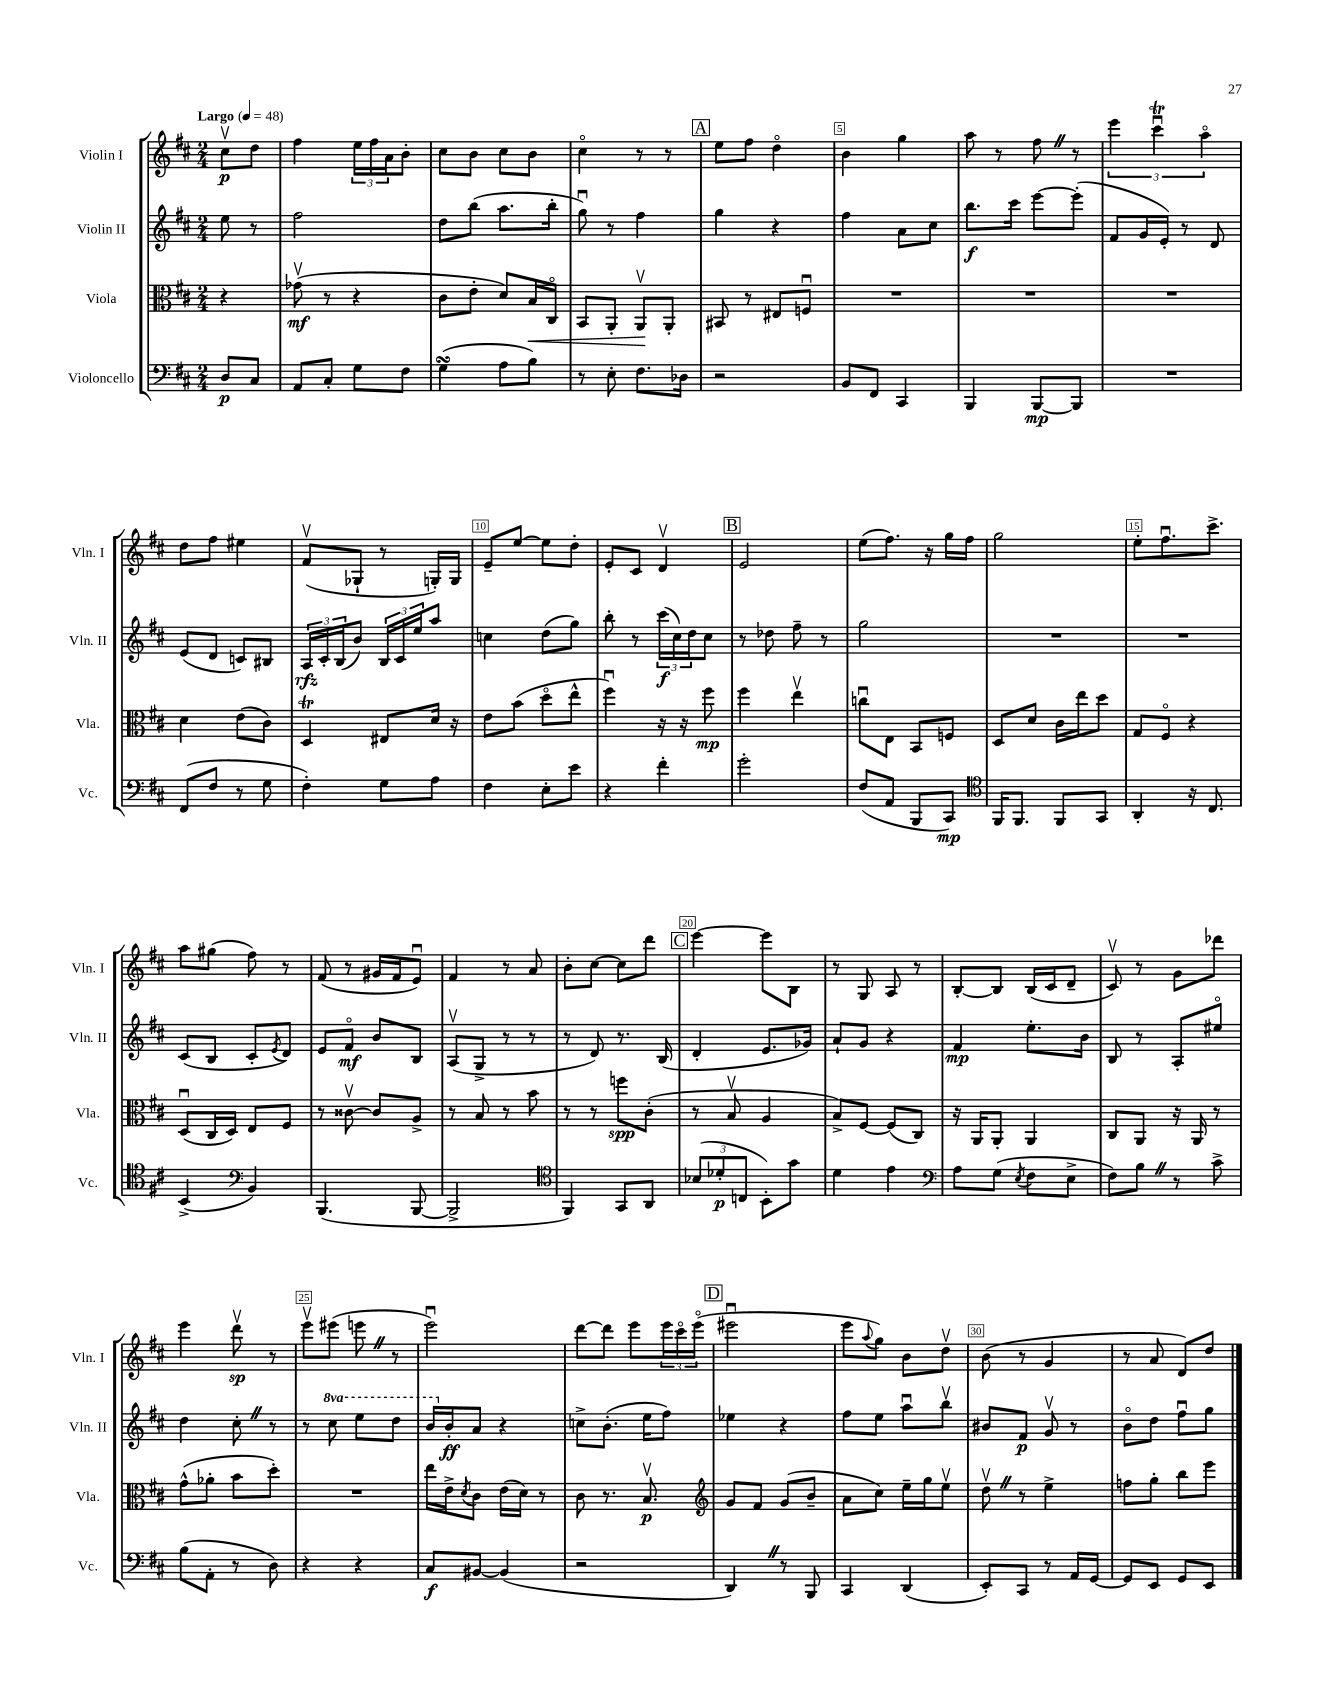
<<
\new StaffGroup <<
\new Staff = "s0" \with { instrumentName = "Violin I" shortInstrumentName = "Vln. I" } {
    \clef treble \key d \major \numericTimeSignature \time 2/4 \partial 4 \tempo "Largo" 4 = 48
    cis''8\upbow\p d''8 |
    fis''4 \tuplet 3/2 { e''16 fis''16 a'16 } b'8-. |
    cis''8 b'8 cis''8 b'8 |
    cis''4\flageolet r8 r8 |
    \mark \markup { \box "A" } e''8 fis''8 d''4\flageolet |
    b'4 g''4 |
    a''8 r8 fis''8 \once \override BreathingSign.text = \markup { \musicglyph "scripts.caesura.straight" } \breathe r8 |
    \tuplet 3/2 { e'''4 cis'''4\downbow\trill a''4\flageolet } |
    d''8 fis''8 eis''4 |
    fis'8\upbow( ges8-! r8 g16-.) g16 |
    e'8-- e''8~ e''8 d''8-. |
    e'8-. cis'8 d'4\upbow |
    \mark \markup { \box "B" } e'2 |
    e''8( fis''8.) r16 g''16 fis''16 |
    g''2 |
    e''8-. fis''8.\downbow cis'''8.-> |
    a''8 gis''8( fis''8) r8 |
    fis'8( r8 gis'16 fis'16 e'8\downbow) |
    fis'4 r8 a'8 |
    b'8-. cis''8~ cis''8 d'''8 |
    \mark \markup { \box "C" } e'''4~ e'''8 b8 |
    r8 g8 a8 r8 |
    b8~-. b8 b16( cis'16 d'8-- |
    cis'8\upbow) r8 g'8 des'''8 |
    e'''4 d'''8\upbow\sp r8 |
    e'''8\upbow eis'''8( e'''8 \once \override BreathingSign.text = \markup { \musicglyph "scripts.caesura.straight" } \breathe r8 |
    e'''2\downbow) |
    d'''8~ d'''8 e'''8 \tuplet 3/2 { e'''16 cis'''16\flageolet e'''16\flageolet( } |
    \mark \markup { \box "D" } eis'''2\downbow |
    e'''8 \appoggiatura { a''8 } g''8) b'8 d''8\upbow |
    b'8( r8 g'4 |
    r8 a'8 d'8) d''8 \bar "|." |
}
\new Staff = "s1" \with { instrumentName = "Violin II" shortInstrumentName = "Vln. II" } {
    \clef treble \key d \major \numericTimeSignature \time 2/4 \set Staff.ottavationMarkups = #ottavation-simple-ordinals \partial 4
    e''8 r8 |
    fis''2 |
    d''8 b''8( a''8. b''16-. |
    g''8\downbow) r8 fis''4 |
    \mark \markup { \box "A" } g''4 r4 |
    fis''4 a'8 cis''8 |
    b''8.\f cis'''16 e'''8~ e'''8-.( |
    fis'8 g'16 e'16-.) r8 d'8 |
    e'8( d'8 c'8) bis8 |
    \tuplet 3/2 { a16\rfz cis'16-. b16( } b'8) \tuplet 3/2 { b16 cis'16 e''16 } a''8 |
    c''4 d''8( g''8) |
    b''8-. r8 \tuplet 3/2 { cis'''16\f( cis''16) d''16 } cis''8 |
    \mark \markup { \box "B" } r8 des''8 fis''8-- r8 |
    g''2 |
    R2 |
    R2 |
    cis'8( b8 cis'8-. \acciaccatura { e'8 } d'8) |
    e'8 fis'8\flageolet\mf b'8 b8 |
    a8\upbow( g8-> r8 r8 |
    r8 d'8) r8. b16( |
    \mark \markup { \box "C" } d'4-. e'8. ges'16) |
    a'8-! g'8 r4 |
    fis'4\mp e''8.-. b'16 |
    b8 r8 a8-. eis''8\flageolet |
    d''4 cis''8-. \once \override BreathingSign.text = \markup { \musicglyph "scripts.caesura.straight" } \breathe r8 |
    r8 \ottava #1 cis'''8 e'''8 d'''8 |
    b''16 \ottava #0 b'16-.\ff a'8 r4 |
    c''8-> b'8.-.( e''16 fis''8) |
    \mark \markup { \box "D" } ees''4 r4 |
    fis''8 e''8 a''8\downbow b''8\upbow |
    bis'8 fis'8\p g'8\upbow r8 |
    b'8\flageolet d''8 fis''8\downbow g''8 \bar "|." |
}
\new Staff = "s2" \with { instrumentName = "Viola" shortInstrumentName = "Vla." } {
    \clef alto \key d \major \numericTimeSignature \time 2/4 \partial 4
    r4 |
    ges'8\upbow\mf( r8 r4 |
    cis'8 e'8-. d'8) b16\< cis16\flageolet |
    b,8 a,8-. a,8\upbow\! a,8-. |
    \mark \markup { \box "A" } bis,8 r8 eis8 f8\downbow |
    R2 |
    R2 |
    R2 |
    d'4 e'8( cis'8) |
    d4\trill eis8 d'16 r16 |
    e'8 b'8( d''8\flageolet e''8-^ |
    fis''4\downbow) r16 r16 fis''8\mp |
    \mark \markup { \box "B" } fis''4 e''4\upbow |
    c''8\downbow e8 b,8 f8 |
    d8 d'8 cis'16 e''16 d''8 |
    g8 fis8\flageolet r4 |
    d8\downbow( cis16 d16) e8 fis8 |
    r8 cisis'8~\upbow cisis'8 a8-> |
    r8 b8 r8 b'8 |
    r8 r8 f''8\spp cis'8-.( |
    \mark \markup { \box "C" } r8 b8\upbow a4 |
    b8->) fis8~ fis8( cis8) |
    r16 a,16 a,8-. a,4 |
    cis8 a,8 r16 a,16 r8 |
    g'8-^( aes'8-. b'8 d''8-.) |
    R2 |
    e''16 e'16-> \acciaccatura { d'8 } cis'8 e'16( d'16) r8 |
    cis'8 r8. b8.\upbow\p |
    \mark \markup { \box "D" } \clef treble g'8 fis'8 g'8( b'8-- |
    a'8 cis''8) e''16-- g''16 e''8\upbow |
    d''8\upbow \once \override BreathingSign.text = \markup { \musicglyph "scripts.caesura.straight" } \breathe r8 e''4-> |
    f''8 g''8-. b''8 e'''8 \bar "|." |
}
\new Staff = "s3" \with { instrumentName = "Violoncello" shortInstrumentName = "Vc." } {
    \clef bass \key d \major \numericTimeSignature \time 2/4 \partial 4
    d8\p cis8 |
    a,8 cis8-. g8 fis8 |
    g4\turn( a8 b8) |
    r8 e8-. fis8. des16 |
    \mark \markup { \box "A" } r2 |
    b,8 fis,8 cis,4 |
    b,,4 b,,8~\mp b,,8 |
    R2 |
    fis,8( fis8 r8 g8 |
    fis4-.) g8 a8 |
    fis4 e8-. e'8 |
    r4 fis'4-. |
    \mark \markup { \box "B" } g'2-. |
    fis8( a,8 b,,8 cis,8\mp) |
    \clef tenor fis,16 fis,8. fis,8 g,8 |
    a,4-. r16 cis8. |
    b,4->( \clef bass b,4) |
    b,,4.( b,,8~ |
    b,,2-> |
    \clef tenor fis,4) g,8 a,8 |
    \mark \markup { \box "C" } \tuplet 3/2 { bes8( des'8-.\p c8 } b,8-.) g'8 |
    d'4 e'4 |
    \clef bass a8 g8( \acciaccatura { e8 } fis8 e8-> |
    fis8) b8 \once \override BreathingSign.text = \markup { \musicglyph "scripts.caesura.straight" } \breathe r8 cis'8-> |
    b8( a,8-. r8 d8) |
    r4 r4 |
    cis8\f bis,8~ bis,4( |
    r2 |
    \mark \markup { \box "D" } d,4) \once \override BreathingSign.text = \markup { \musicglyph "scripts.caesura.straight" } \breathe r8 b,,8 |
    cis,4 d,4( |
    e,8-.) cis,8 r8 a,16 g,16~ |
    g,8 e,8 g,8 e,8 \bar "|." |
}
>>
>>
\layout { \context { \Score \override BarNumber.break-visibility = ##(#f #t #t) barNumberVisibility = #(every-nth-bar-number-visible 5) \override BarNumber.stencil = #(make-stencil-boxer 0.1 0.3 ly:text-interface::print) } }
